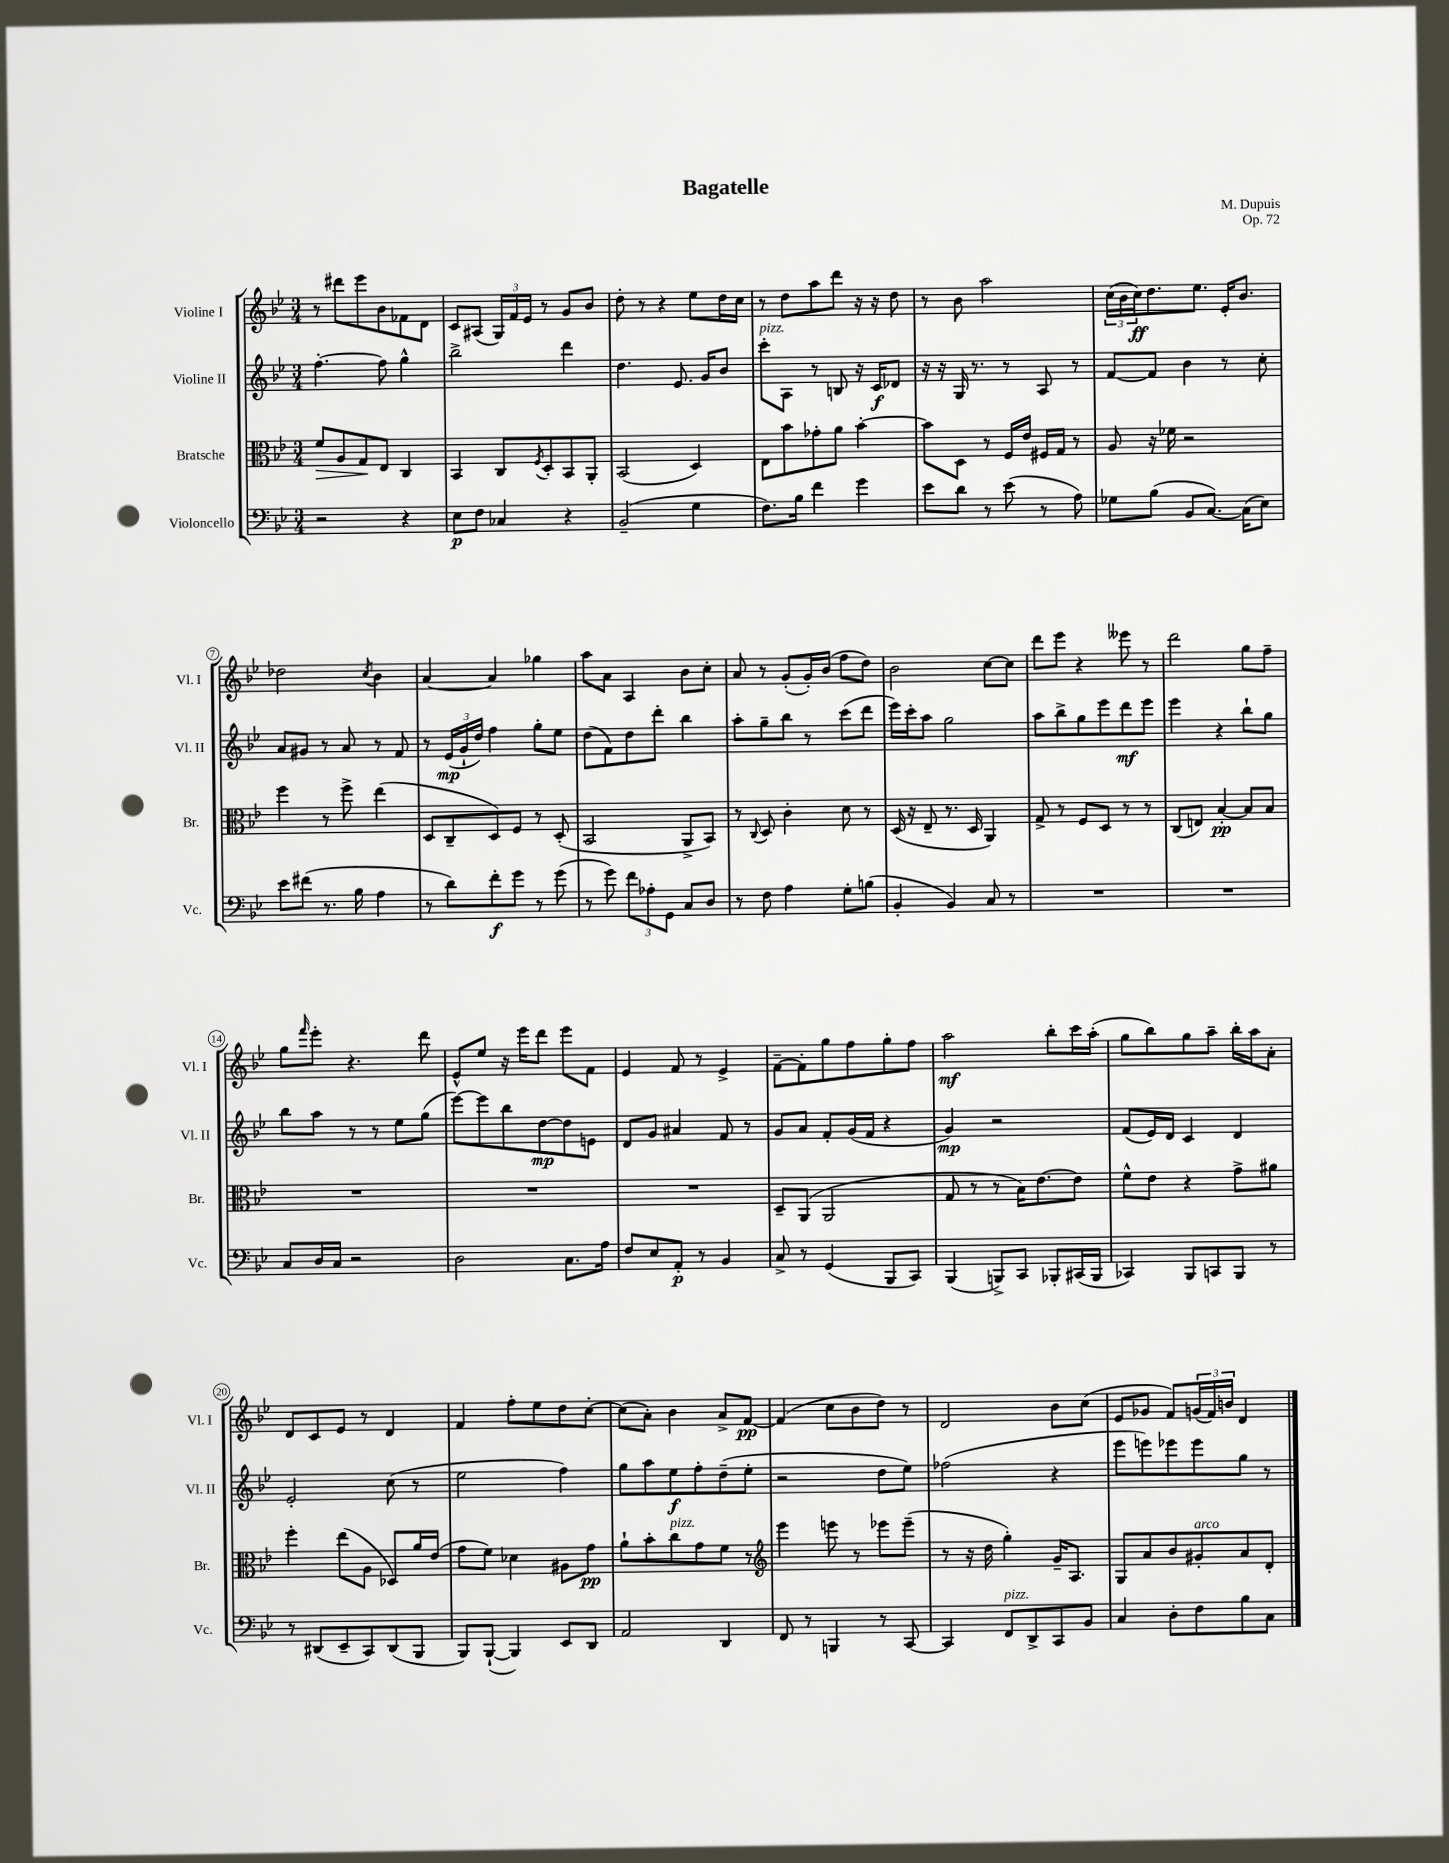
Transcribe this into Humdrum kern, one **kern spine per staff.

**kern	**kern	**kern	**kern
*staff4	*staff3	*staff2	*staff1
*clefF4	*clefC3	*clefG2	*clefG2
*k[b-e-]	*k[b-e-]	*k[b-e-]	*k[b-e-]
*M3/4	*M3/4	*M3/4	*M3/4
2r	8f/L	[4.ff'\	8r
.	8A/	.	8ddd#\L
.	8G/	.	8eee-\
.	8E-/J	8ff\]	8b-\
4r	4C/	4gg^^\	8f-\
.	.	.	8d\J
=	=	=	=
8E-\L	4BB-/	2bb-^\	8c/L
8F\J	.	.	(8A#/J
4C-/	8C/L	.	24G/LL)
.	.	.	24f/
.	.	.	24e-/JJ
.	8qF/	.	.
.	8D'/	.	8r
4r	8BB-/	4ddd\	8g/L
.	8AA'/J	.	8b-/J
=	=	=	=
(2BB-~/	(2BB-/	4.dd\	8dd'\
.	.	.	8r
.	.	.	4r
.	.	8.e-/	.
4G\	4D/)	.	8ee-\L
.	.	16g/LK	.
.	.	8b-/J	16dd\L
.	.	.	16cc\JJ
=	=	=	=
8.F\L)	8E-\L	8ccc'\L	8r
.	8b-\	8A\J	8dd\L
16B-\Jk	.	.	.
4f\	8g-'\	8r	8aa\
.	8a\J	8B/	8ddd\J
4g\	[4b-'\	16r	16r
.	.	16c/LK	16r
.	.	8d-/J	8dd\
=	=	=	=
8e-\L	8b-\]L	16r	8r
.	.	16r	.
8d\J	8D\J	16G/	8b-\
.	.	8.r	.
8r	8r	.	2aa\
(8e-\	16F/LL	8r	.
.	16e-/JJ	.	.
8r	16F#/LL	8A/	.
.	16G/JJ	.	.
8A\)	8r	8r	.
=	=	=	=
8G-\L	8A/	[8f/L	(24cc\LL
.	.	.	24b-\
.	.	.	24cc\J)
(8B-\J	16r	8f/]J	8.dd\
.	16f-\	.	.
8BB-/L	2r	4b-\	.
.	.	.	8.ee-\J
[8.C/J)	.	.	.
.	.	8r	16e-'/LK
(16C\]LK	.	.	8.b-/J
8E-\J)	.	8cc'\	.
=	=	=	=
8e-\L	4ff\	8a/L	2dd-\
(8f#\J	.	8g#/J	.
8.r	8r	8r	.
.	8ff^\	8a/	.
16B-\	.	.	.
.	.	.	8qcc/
4A\	(4ee-\	8r	4b-\
.	.	8f/	.
=	=	=	=
8r	8D/L	8r	[4a/
8d\L)	8C~/	(24e-/LL	.
.	.	24g`/	.
.	.	24dd/JJ)	.
8f'\	8D/)	4ff\	4a/]
8g\J	8F/J	.	.
8r	8r	8gg'\L	4gg-\
(8g\	(8D'/	8ee-\J	.
=	=	=	=
8r	2BB-/	(8dd\L	8aa\L
8g\)	.	8f\)	8a\J
12f\L	.	8dd\	4A/
12A-'\	.	.	.
.	.	8ddd'\J	.
12GG\J	.	.	.
8C/L	8AA^/L	4bb-\	8b-\L
8D/J	8BB-/J)	.	8cc'\J
=	=	=	=
8r	8r	8aa'\L	8a/
.	8qqC/	.	.
8F\	8D/	8gg~\	8r
4A\	4c'\	8bb-\J	(8g'/L
.	.	8r	16g'/L)
.	.	.	(16b-/JJ
8G'\L	8d\	(8ccc\L	8ff\L
(8B\J	8r	8ddd\J	8dd\J)
=	=	=	=
4BB-'/	(16D/	16eee-\LL)	2b-\
.	16r	16ccc'\J	.
.	8E-~/	8aa\J	.
4BB-/)	8.r	2gg\	.
.	16D/	.	.
8C/	4AA/)	.	[8cc\L
8r	.	.	8cc\]J
=	=	=	=
2.r	8G^/	8aa\L	8ddd\L
.	8r	8bb-^\	8eee-\J
.	8F/L	8gg\	4r
.	8D/J	8eee-\	.
.	8r	8ddd\	8eee--\
.	8r	8eee-\J	8r
=	=	=	=
2.r	(8C/L	4eee-\	2ddd\
.	8E/J)	.	.
.	[4B-'/	4r	.
.	8B-/]L	8bb-`\L	8gg\L
.	8B-/J	8gg\J	8ff~\J
=	=	=	=
8C/L	2.r	8bb-\L	8gg\L
.	.	.	16qqfff/
16D/L	.	8aa\J	8eee-'\J
16C/JJ	.	.	.
2r	.	8r	4.r
.	.	8r	.
.	.	8ee-\L	.
.	.	(8gg\J	8ddd\
=	=	=	=
2D\	2.r	[8eee-\L)	8e-^^/L
.	.	8eee-\]	8ee-/J
.	.	8bb-\	16r
.	.	.	16eee-\LK
.	.	[8dd\	8ddd\J
8.C\L	.	8dd\]	8eee-\L
.	.	8e\J	8f\J
16A\Jk	.	.	.
=	=	=	=
8F/L	2.r	8d/L	4e-/
8E-/	.	8g/J	.
8AA'/J	.	4a#/	8f/
8r	.	.	8r
4BB-/	.	8f/	4e-^/
.	.	8r	.
=	=	=	=
8C^/	8D~/L	8g/L	[8f~\L
8r	(8AA/J	8a/J	8f'\]
(4GG/	2AA/	8f'/L	8gg\
.	.	(16g/L	8ff\
.	.	16f/JJ	.
8BBB-/L	.	4r	8gg'\
8CC/J)	.	.	8ff\J
=	=	=	=
(4BBB-/	8G/	4g/)	2aa\
.	8r	.	.
8BBB^/L)	8r	2r	.
8CC/J	16B-\LK)	.	.
.	[8.e-\	.	.
8BBB-'/L	.	.	8bb-'\L
(16CC#/L	8e-\]J	.	16ccc\L
16BBB-/JJ	.	.	(16aa'\JJ
=	=	=	=
4CC-/)	8f^^\L	(8f/L	8gg\L
.	8e-\J	16e-/L)	8bb-\)
.	.	16d/JJ	.
8BBB-/L	4r	4c/	8gg\
8CC/	.	.	8aa~\J
8BBB-/J	8g^\L	4d/	16bb-'\LL
.	.	.	16aa\J
8r	8a#\J	.	8a'\J
=	=	=	=
8r	4ff'\	2e-'/	8d/L
(8DD#/L	.	.	8c/
8EE-~/	(8ee-\L	.	8e-/J
8CC/)	8A\J	.	8r
(8DD#/	8D-/L)	(8cc\	4d/
8BBB-/J	16a/L	8r	.
.	(16e-/JJ	.	.
=	=	=	=
8BBB-/L)	8g\L	2ee-\	4f/
([8BBB-`/J	8f\J)	.	.
4BBB-/])	4d-\	.	8ff'\L
.	.	.	8ee-\
8EE-/L	8A#\L	4ff\)	8dd\
8DD/J	8g\J	.	[8cc'\J
=	=	=	=
2AA/	8a`\L	8gg\L	(8cc\]L
.	8b-'\	8aa\	8a'\J)
.	8cc\	8ee-\	4b-\
.	8g\	8ff'\	.
4DD/	8f\J	(8dd~\	8a^/L
.	8r	8ee-'\J	[8f/J
=	=	=	=
*	*clefG2	*	*
8FF/	4eee-\	2r	(4f/]
8r	.	.	.
4BBB/	8eee\	.	8cc\L
.	8r	.	8b-\
8r	8eee-\L	8dd\L	8dd\J)
[8CC/	(8eee-~\J	8ee-\J)	8r
=	=	=	=
4CC/]	8r	(2ff-\	2d/
.	16r	.	.
.	16dd\	.	.
8FF/L	4gg'\)	.	.
8DD^/	.	.	.
8CC/	16g~/LK	4r	8b-\L
.	8.A/J	.	.
8BB-/J	.	.	(8cc\J
=	=	=	=
4C/	8G/L	8eee-\L	8e-/L
.	8a/	8eee\)	8g-/J
8D'\L	8b-/	8eee-\	8f/L)
8F\	8g#'/	8eee-\	(24g/L
.	.	.	24f/)
.	.	.	24b/JJ
8B-\	8a/	8gg\J	4d/
8C\J	8d'/J	8r	.
==	==	==	==
*-	*-	*-	*-
